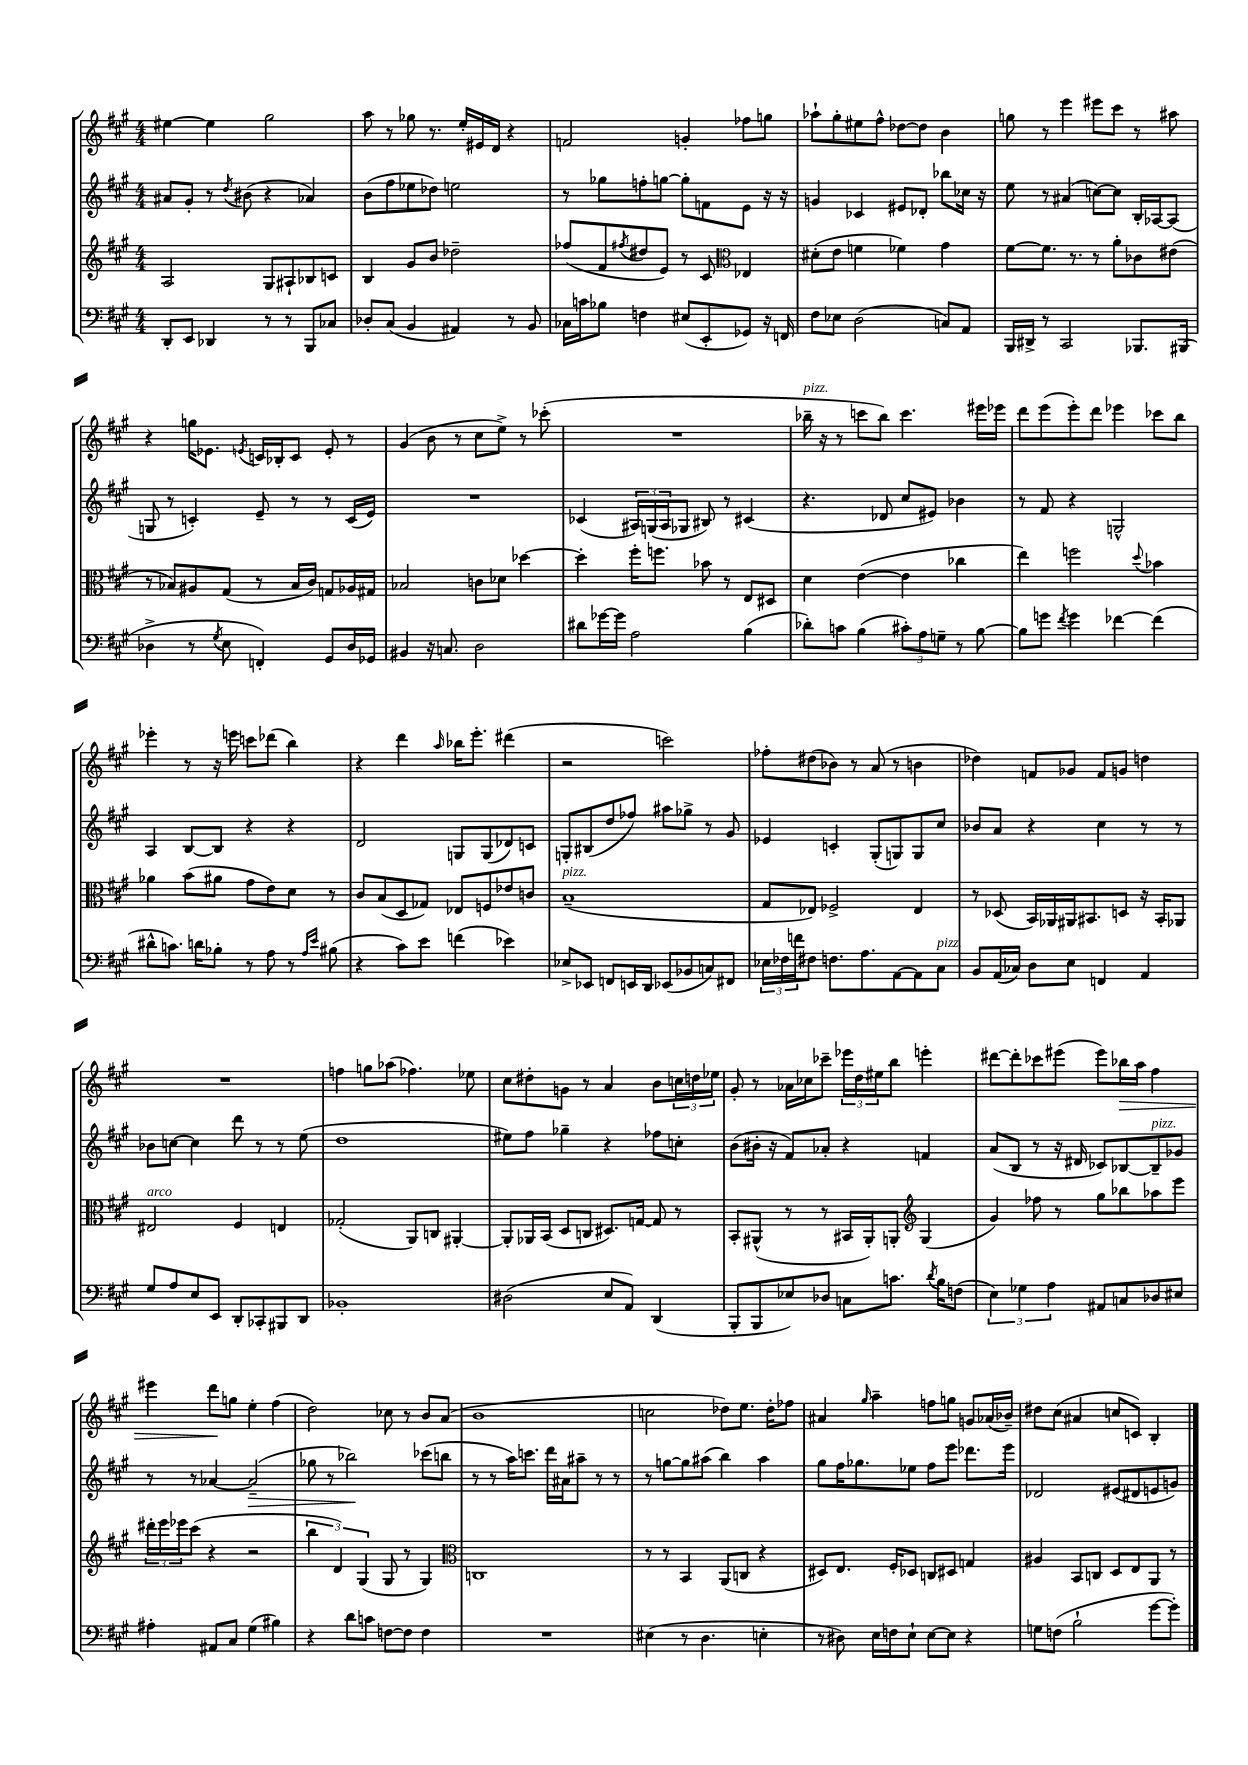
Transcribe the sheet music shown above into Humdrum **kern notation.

**kern	**kern	**kern	**dynam	**kern	**dynam
*part4	*part3	*part2	*part2	*part1	*part1
*staff4	*staff3	*staff2	*staff2	*staff1	*staff1
*clefF4	*clefG2	*clefG2	*	*clefG2	*
*k[f#c#g#]	*k[f#c#g#]	*k[f#c#g#]	*	*k[f#c#g#]	*
*M4/4	*M4/4	*M4/4	*	*M4/4	*
=78	=78	=78	=78	=78	=78
8DD'/L	2A/	8a#X/L	.	[4ee#X\	.
8EE/J	.	8g#'/J	.	.	.
4DD-X/	.	8r	.	4ee#\]	.
.	.	8qdd/	.	.	.
.	.	(8b#X\	.	.	.
8r	8G#/L	4r	.	2gg#\	.
8r	8A#X`/	.	.	.	.
8BBB/L	8B-X/	4a-X/)	.	.	.
8C-X/J	8cn/J	.	.	.	.
=79	=79	=79	=79	=79	=79
8D-X'/L	4B/	(8b\L	.	8aa\	.
(8C#/J	.	8ff#\	.	8r	.
4BB/	8g#/L	8ee-X\	.	8gg-X\	.
.	8b/J	8dd-X\J)	.	8.r	.
4AA#X/)	2dd-X~\	2een\	.	.	.
.	.	.	.	16ee'/LL	.
.	.	.	.	16e#X/	.
.	.	.	.	16d/JJ	.
8r	.	.	.	4r	.
8BB/	.	.	.	.	.
=80	=80	=80	=80	=80	=80
16C-X\LL	(8ff-X/L	8r	.	2fn/	.
16cn\J	.	.	.	.	.
8B-X\J	8f#/	8gg-X\L	.	.	.
.	8qff#X/	.	.	.	.
4Fn\	8dd#X/	8ffn'\	.	.	.
.	8e/J)	[8ggn\J	.	.	.
(8E#X/L	8r	8gg'\L]	.	4gn'/	.
8EE'/	8c#/	8fn\	.	.	.
*	*clefC3	*	*	*	*
8GG-X/J)	4E-X/	8e\J	.	8ff-X\L	.
16r	.	16r	.	8ggn\J	.
16FFn/	.	16r	.	.	.
=81	=81	=81	=81	=81	=81
8F#\L	(8d#X'\L	4gn/	.	8aa-X`\L	.
8E-X\J	8e\J	.	.	8gg#'\	.
(2D\	4fn\	4c-X/	.	8ee#X\	.
.	.	.	.	8ff#^^\J	.
.	4f-X\)	8e#X/L	.	[8dd-X\L	.
.	.	8d-X'/J	.	8dd-\J]	.
8Cn/L)	4g#\	8bb-X\L	.	4b\	.
8AA/J	.	16cc-X\Jk	.	.	.
.	.	16r	.	.	.
=82	=82	=82	=82	=82	=82
16BBB/LL	[8f#\L	8ee\	.	8ggn\	.
16DD#X^/JJ	.	.	.	.	.
8r	8.f#\J]	8r	.	8r	.
2CC#/	.	(4a#X/	.	4eee\	.
.	8.r	.	.	.	.
.	8r	[8ccn\L)	.	8eee#X\L	.
.	8a'\L	8cc\J]	.	8ccc#\J	.
8.BBB-X/L	8c-X\	16B'/LL	.	8r	.
.	.	[16A-X/J	.	.	.
.	(8e#X\J	(8A-/J]	.	8aa#X\	.
(16BBB#X/Jk	.	.	.	.	.
!!LO:LB:g=z
=83	=83	=83	=83	=83	=83
4D-X^\	8r	8Gn/	.	4r	.
.	8B-X/L)	8r	.	.	.
8r	8A#X/	4cn'/)	.	16ggn\KL	.
.	.	.	.	8.e-X\J	.
8qG#/	.	.	.	.	.
8E\	(8G#/J	.	.	.	.
.	.	.	.	8qen/	.
4FFn'/)	8r	8e~/	.	16cn/LL	.
.	.	.	.	16B-X'/J	.
.	16B-/LL	8r	.	8c/J	.
.	16c#/JJ)	.	.	.	.
8GG#/L	8Gn/L	8r	.	8e'/	.
16D-/L	16A-X/L	(16c/LL	.	8r	.
16GG-X/JJ	16G#X/JJ	16e/JJ)	.	.	.
=84	=84	=84	=84	=84	=84
4BB#X/	2B-X/	1r	.	(4g#/	.
16r	.	.	.	8b\	.
8.Cn/	.	.	.	.	.
.	.	.	.	8r	.
2D\	8cn\L	.	.	8cc#\L	.
.	8d-X\J	.	.	8ee^\J)	.
.	[4dd-X\	.	.	8r	.
.	.	.	.	(8ccc-X'\	.
=85	=85	=85	=85	=85	=85
8d#X\L	4dd-'\]	(4c-X/	.	1r	.
[16g-X\L	.	.	.	.	.
16g-\JJ]	.	.	.	.	.
2A\	16ff#'\KL	24A#X/LL)	.	.	.
.	.	(24Gn/	.	.	.
.	8.ffn\J	.	.	.	.
.	.	24A#/J	.	.	.
.	.	8G-X/J	.	.	.
.	8b-X\	8B#X/)	.	.	.
.	8r	8r	.	.	.
(4B\	8E/L	(4c#X/	.	.	.
.	8D#X/J	.	.	.	.
=86	=86	=86	=86	=86	=86
!	!	!	!	!LO:TX:a:i:t=pizz.	!
8d-X'\L)	4d\	4.r	.	16bb-X~\	.
.	.	.	.	16r	.
8cn\J	.	.	.	8r	.
(4B\	([4e\	.	.	8cccn\L	.
.	.	8d-X/	.	8bb-\J)	.
12c#X'\L)	4e\]	8cc#/L	.	4.ccc\	.
12A\	.	.	.	.	.
.	.	8e#X/J)	.	.	.
12Gn~\J	.	.	.	.	.
8r	4cc-X\	4b-X\	.	.	.
[8B\	.	.	.	16eee#X\LL	.
.	.	.	.	16eee-X\JJ	.
=87	=87	=87	=87	=87	=87
8B\L]	4ee\)	8r	.	8ddd\L	.
8gn\J	.	8f#/	.	(8eee\	.
8qf#/	.	.	.	.	.
4g\	2ffn\	4r	.	8eee'\)	.
.	.	.	.	8ddd\J	.
[4f-X\	.	2Gn^^/	.	4eee-X\	.
.	8qqdd/	.	.	.	.
(4f-\]	4b-X\	.	.	8ccc-X\L	.
.	.	.	.	8bb\J	.
!!LO:LB:g=z
=88	=88	=88	=88	=88	=88
8d#X^^\L	4a-X\	4A/	.	4eee-X'\	.
8.cn\J)	.	.	.	.	.
.	(8b\L	[8B/L	.	8r	.
16dn\KL	.	.	.	.	.
8B-X'\J	8a#X\J	8B/J]	.	16r	.
.	.	.	.	16eeen\	.
8r	8g#\L	4r	.	8cccn\L	.
8A\	8e\)	.	.	(8ddd-X\J	.
8r	8d\J	4r	.	4bb\)	.
16qqA/LL	.	.	.	.	.
16qqe/JJ	.	.	.	.	.
(8B#X\	8r	.	.	.	.
=89	=89	=89	=89	=89	=89
4r	8c#/L	2d/	.	4r	.
.	(8B/	.	.	.	.
8c#\L)	8D/	.	.	4ddd\	.
8e\J	8G-X/J)	.	.	.	.
.	.	.	.	16qqaa/	.
(4fn\	8E-X/L	8Gn/L	.	16bb-X\KL	.
.	.	.	.	8.eee'\J	.
.	8Fn/	(8G/	.	.	.
4e-X\)	8e-X/	8d-X/)	.	(4ddd#X\	.
.	8cn/J	8cn/J	.	.	.
=90	=90	=90	=90	=90	=90
!	!LO:TX:a:i:t=pizz.	!	!	!	!
8E-X^/L	(1B~	8Gn'/L	.	2r	.
8EE-X/J	.	(8B#X/	.	.	.
8FFn/L	.	8dd/	.	.	.
16EEn/L	.	8ff-X/J)	.	.	.
16DD/JJ	.	.	.	.	.
(8EE-X/L	.	8aa#X\L	.	2cccn\)	.
8BB-X/	.	8gg-X^\J	.	.	.
8Cn/)	.	8r	.	.	.
8FF#X/J	.	8g#/	.	.	.
=91	=91	=91	=91	=91	=91
24E-X\LL	8G#/L	4e-X/	.	8ff-X'\L	.
24F-X\	.	.	.	.	.
24fn\J	.	.	.	.	.
8F#X\J	8E-X/J)	.	.	(8dd#X\	.
8.Fn\L	2F-X^/	4cn'/	.	8b-X\J)	.
.	.	.	.	8r	.
8.A\	.	.	.	.	.
.	.	(8G#'/L	.	(8a/	.
[8AA\	.	8Gn/)	.	8r	.
8AA\]	4E-/	8G/	.	4bn\	.
!LO:TX:a:i:t=pizz.	!	!	!	!	!
8C#\J	.	8cc#/J	.	.	.
=92	=92	=92	=92	=92	=92
8BB/L	8r	8b-X/L	.	4dd-X\)	.
(16AA/L	(8D-X/	8a/J	.	.	.
16C-X/JJ)	.	.	.	.	.
8D\L	16BB/LL)	4r	.	8fn/L	.
.	16AA-X/	.	.	.	.
8E\J	16AA#X/J	.	.	8g-X/J	.
.	8.BB#X/	.	.	.	.
4FFn/	.	4cc#\	.	8f/L	.
.	8Dn/J	.	.	8gn/J	.
4AA/	16r	8r	.	4ddn\	.
.	16BB#'/KL	.	.	.	.
.	8AA-X/J	8r	.	.	.
!!LO:LB:g=z
=93	=93	=93	=93	=93	=93
!	!LO:TX:a:i:t=arco	!	!	!	!
8G#/L	2E#X/	8b-X\L	.	1r	.
8A/	.	[8ccn\J	.	.	.
8E/	.	4cc\]	.	.	.
8EE/J	.	.	.	.	.
8DD'/L	4F#/	8ddd\	.	.	.
8CC-X'/	.	8r	.	.	.
8BBB#X/	4En/	8r	.	.	.
8DD/J	.	(8ee\	.	.	.
=94	=94	=94	=94	=94	=94
1BB-X'	(2G-X'/	1dd	.	4ffn\	.
.	.	.	.	8ggn\L	.
.	.	.	.	(8aa-X\J	.
.	8AA/L)	.	.	4.ff-X\)	.
.	8Cn/J	.	.	.	.
.	[4AA#X'/	.	.	.	.
.	.	.	.	8ee-X\	.
=95	=95	=95	=95	=95	=95
(2D#X\	8AA#'/L]	8ee#X\L)	.	8cc#\L	.
.	16AA-X/L	8ff#\J	.	8dd#X'\	.
.	(16BB/JJ	.	.	.	.
.	8D/L	4gg-X~\	.	8gn\J	.
.	8Cn/J	.	.	8r	.
8E/L	8.D#X/L)	4r	.	4a/	.
8AA/J)	.	.	.	.	.
.	[16Gn/Jk	.	.	.	.
(4DD/	8G/]	8ff-X\L	.	8b\L	.
.	8r	8ccn'\J	.	24ccn\L	.
.	.	.	.	24ddn\	.
.	.	.	.	24ee-X\JJ	.
=96	=96	=96	=96	=96	=96
8BBB'/L	8BB'/L	(8b\L	.	8g#'/	.
8BBB/	(8AA#X^^/J	16b#X'\Jk	.	8r	.
.	.	16r	.	.	.
8E-X/)	8r	8f#/L)	.	16a-X\LL	.
.	.	.	.	16cc-X\J	.
8D-X/J	8r	8a-X'/J	.	8ccc-X~\J	.
8Cn\L	16BB#X/LL	4r	.	24eee-X\LL	.
.	.	.	.	24dd\	.
.	16AA#'/J)	.	.	.	.
.	.	.	.	24ee#X\J	.
8.cn\J	8AAn'/J	.	.	8bb\J	.
*	*clefG2	*	*	*	*
.	(4G#/	4fn/	.	4eeen'\	.
8qd/	.	.	.	.	.
16B\KL	.	.	.	.	.
(8Fn\J	.	.	.	.	.
=97	=97	=97	=97	=97	=97
6E\)	4g#/)	(8a/L	.	[8ddd#X\L	.
.	.	8B/J	.	8ddd#'\]	.
6G-X\	.	.	.	.	.
.	8ff-X\	8r	.	8ccc-X\	.
6A\	.	.	.	.	.
.	8r	16r	.	(8eee#X\J	.
.	.	16d#X/	.	.	.
8AA#X/L	8gg#\L	8c-X/L)	.	8eee#\L)	.
!	!	!	!	!	!LO:HP:b
8Cn/	8bb-X\	[8B-X/	.	16bb-X\L	>
.	.	.	.	16aa\JJ	.
!	!	!LO:TX:a:i:t=pizz.	!	!	!
8D-X/	8aa-X\	8B-~/]	.	4ff#\	.
8E#X/J	8eee\J	8g-X/J	.	.	.
!!LO:LB:g=z
=98	=98	=98	=98	=98	=98
4A#X'\	24ddd#X'\LL	8r	.	4eee#X\	.
.	24eee\	.	.	.	.
.	24eee-X\J	.	.	.	.
.	(8ccc#\J	8r	.	.	.
8AA#X/L	4r	[4a-X/	.	8ddd\L	.
8C#/J	.	.	.	8ggn\J	]
!	!	!	!LO:HP:b	!	!
(4G#\	2r	(2a-~/]	>	4ee'\	.
4B#X\)	.	.	.	(4ff#\	.
=99	=99	=99	=99	=99	=99
4r	6bb\	8gg-X\	.	2dd\)	.
.	.	8r	.	.	.
.	6d/)	.	.	.	.
8d\L	.	2bb-X\)	.	.	.
.	(6G#/	.	.	.	.
8cn\J	.	.	.	.	.
[8Fn\L	8G#/	.	.	8cc-X\	.
8F\J]	8r	.	.	8r	.
4F\	4G#/)	(8ccc-X\L	]	8b/L	.
.	.	8bbn\J	.	(8a/J	.
=100	=100	=100	=100	=100	=100
*	*clefC3	*	*	*	*
1r	1Cn	8r	.	1b	.
.	.	8r	.	.	.
.	.	16aa\KL)	.	.	.
.	.	8.cccn\J	.	.	.
.	.	16ddd\LL	.	.	.
.	.	16a#X\J	.	.	.
.	.	8aa#X~\J	.	.	.
.	.	8r	.	.	.
.	.	8r	.	.	.
=101	=101	=101	=101	=101	=101
(4E#X\	8r	8r	.	2ccn\	.
.	8r	[8ggn\L	.	.	.
8r	4BB/	8gg\]	.	.	.
4.D\	.	(8aa#X\J	.	.	.
.	(8AA/L	4bb\)	.	8dd-X\L)	.
.	8Cn/J	.	.	8.ee\J	.
4En'\	4r	4aa#\	.	.	.
.	.	.	.	16dd-'\KL	.
.	.	.	.	8ff-X\J	.
=102	=102	=102	=102	=102	=102
8r	8D#X/L)	8gg#\L	.	4a#X/	.
8D#X\)	8.E/J	16ff#\K	.	.	.
.	.	8.gg-X\	.	.	.
.	.	.	.	16qqgg#/	.
16E\LL	.	.	.	4aa~\	.
16Fn\J	16F#'/KL	.	.	.	.
8E`\J	8D-X/J	8ee-X\J	.	.	.
[8E\L	8Cn/L	8ff#\L	.	8ffn\L	.
8E\J]	8D#X/J	8eee\J	.	8ggn\J	.
4r	4Gn/	8.ddd-X\L	.	8gn/L	.
.	.	.	.	(16a-X/L	.
.	.	16eee\Jk	.	16b-X~/JJ)	.
=103	=103	=103	=103	=103	=103
8Gn\L	4A#X/	2d-X/	.	8dd#X\L	.
(8Fn\J	.	.	.	(8cc#\J	.
2B`\	8BB/L	.	.	4a#X/	.
.	8Cn/J	.	.	.	.
.	8D/L	(8e#X/L	.	8ccn/L	.
.	8E/	8d#X/	.	8cn/J)	.
[8g#\L	8AA/J	8en/	.	4B'/	.
8g#'\J])	8r	8gn/J)	.	.	.
==	==	==	==	==	==
*-	*-	*-	*-	*-	*-
